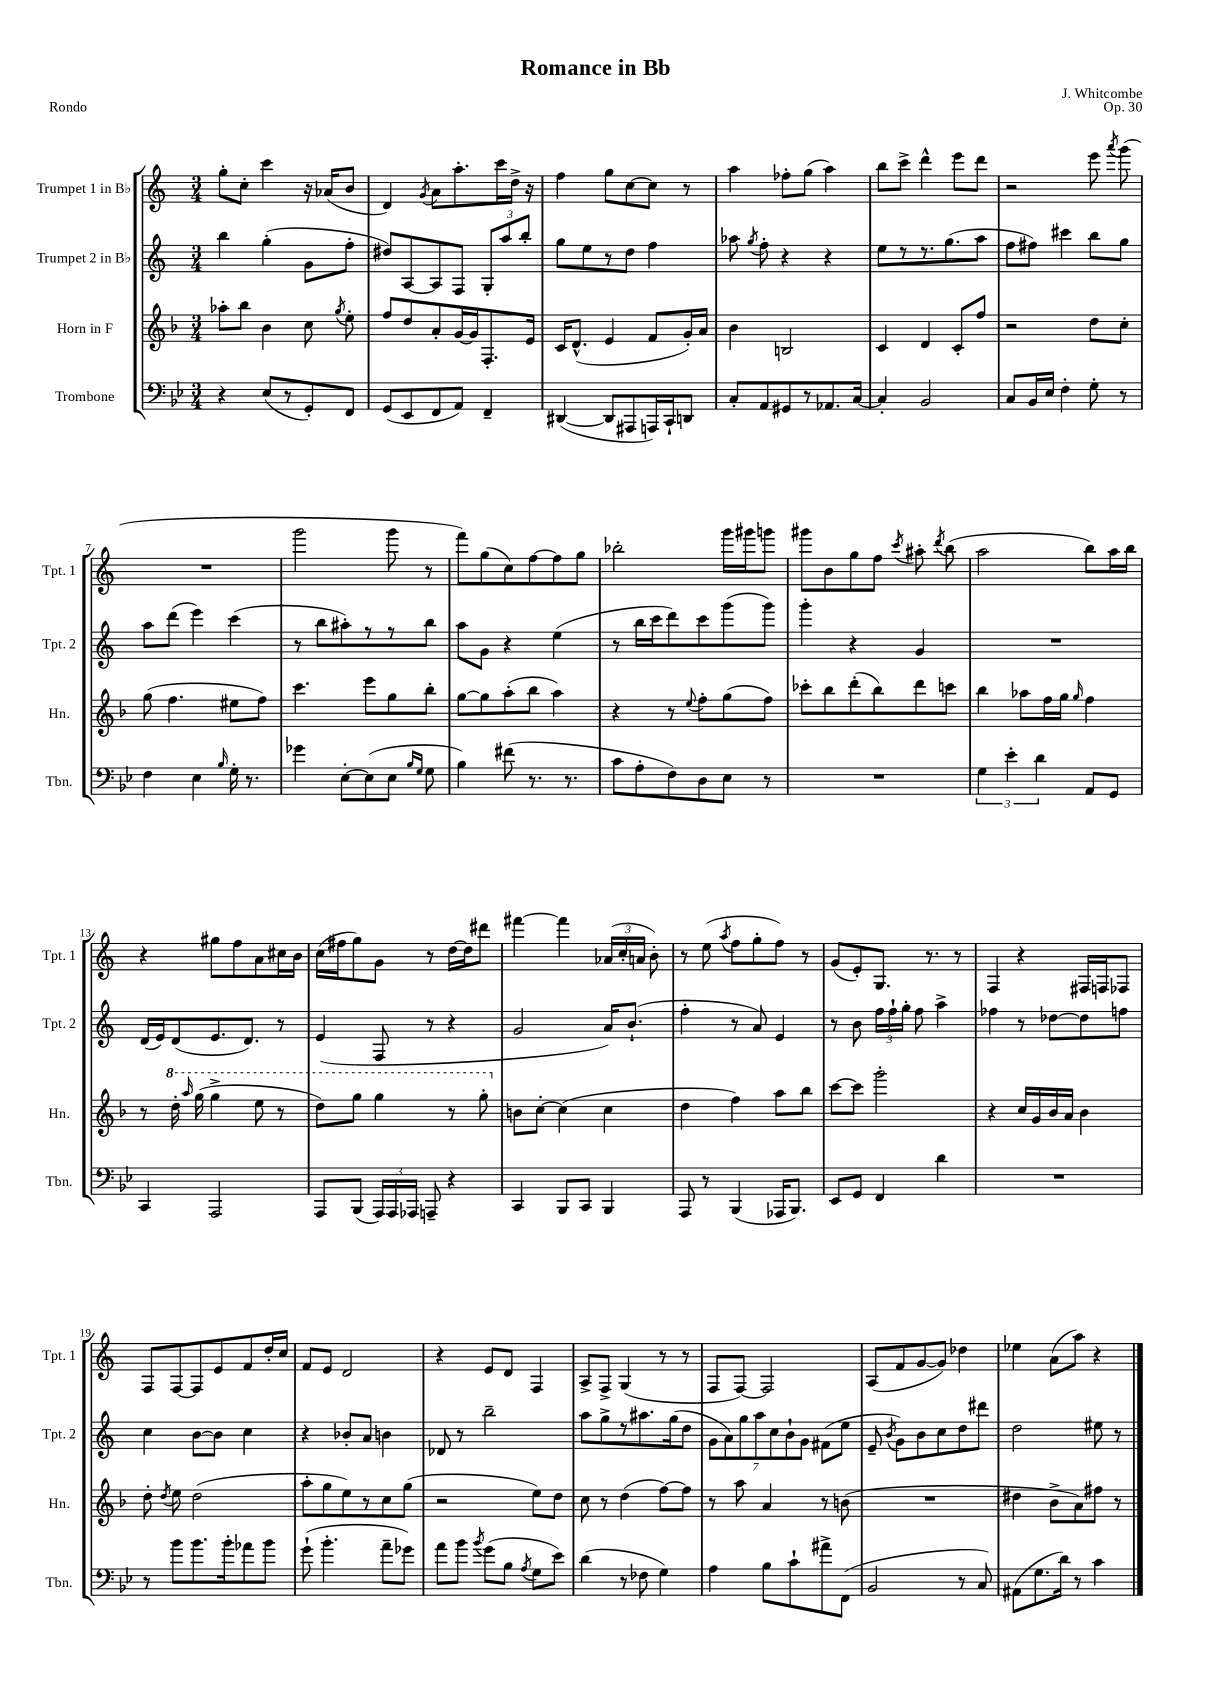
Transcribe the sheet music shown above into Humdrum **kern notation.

**kern	**kern	**kern	**kern
*staff4	*staff3	*staff2	*staff1
*clefF4	*clefG2	*clefG2	*clefG2
*k[b-e-]	*k[b-]	*k[]	*k[]
*M3/4	*M3/4	*M3/4	*M3/4
4r	8aa-'	4bb	8gg'
.	8bb-	.	8cc'
(8E-	4b-	(4gg'	4ccc
8r	.	.	.
8GG')	8cc	8g	16r
.	.	.	(16a-
.	8qgg	.	.
8FF	8ee'	8ff'	8b
=	=	=	=
(8GG	8ff	8dd#)	4d)
8EE-	8dd	[8A	.
.	.	.	8qg
8FF	8a'	8A]	8a
8AA)	[16g	8F	8.aa'
.	16g]	.	.
4FF~	8.F'	12G'	.
.	.	.	16ccc
.	.	12aa	.
.	.	.	16dd^
.	.	12bb'	.
.	16e	.	16r
=	=	=	=
([4DD#	16c	8gg	4ff
.	(8.d^^	.	.
.	.	8ee	.
8DD#]	4e	8r	8gg
8AAA#	.	8dd	[8cc
16AAA)	8f	4ff	8cc]
16CC`	.	.	.
8DD	16g')	.	8r
.	16a	.	.
=	=	=	=
8C'	4b-	8aa-	4aa
.	.	8qgg	.
8AA	.	8ff'	.
8GG#	2B	4r	8ff-'
8r	.	.	(8gg
8.AA-	.	4r	4aa)
[16C	.	.	.
=	=	=	=
4C']	4c	8ee	8bb
.	.	8r	8ccc^
2BB-	4d	8.r	4ddd^^
.	.	(8.gg	.
.	8c'	.	8eee
.	8ff	8aa	8ddd
=	=	=	=
8C	2r	8ff	2r
16BB-	.	8ff#)	.
16E-	.	.	.
4F'	.	4ccc#	.
8G'	8dd	8bb	8eee
.	.	.	8qaaa
8r	8cc'	8gg	(8ggg
=	=	=	=
4F	(8gg	8aa	2.r
.	4.ff	(8ddd	.
4E-	.	4eee)	.
16qqB-	.	.	.
16G'	8ee#	(4ccc	.
8.r	.	.	.
.	8ff)	.	.
=	=	=	=
4g-	4.ccc	8r	2ggg
.	.	8bb	.
[8E-'	.	8aa#')	.
(8E-]	8eee	8r	.
8E-	8gg	8r	8ggg
16qqB-	.	.	.
16qqG	.	.	.
8G	8bb-'	8bb	8r
=	=	=	=
4B-)	[8gg	8aa	8fff)
.	8gg]	8g	(8gg
(8f#	(8aa'	4r	8cc)
8.r	8bb-	.	[8ff
.	4aa)	(4ee	8ff]
8.r	.	.	.
.	.	.	8gg
=	=	=	=
8c	4r	8r	2bb-'
8A'	.	16bb	.
.	.	16ccc	.
8F)	8r	8ddd)	.
.	8qqee	.	.
8D	8ff'	8ccc	.
8E-	(8gg	(8ggg	16ggg
.	.	.	16ggg#
8r	8ff)	8ggg)	8ggg
=	=	=	=
2.r	8ccc-'	4ggg'	8ggg#
.	8bb-	.	8b
.	(8ddd'	4r	8gg
.	8bb-)	.	8ff
.	.	.	8qccc
.	8ddd	4g	8aa#'
.	.	.	8qddd
.	8ccc	.	(8bb
=	=	=	=
6G	4bb-	2.r	2aa
6e-'	.	.	.
.	8aa-	.	.
6d	.	.	.
.	16ff	.	.
.	16gg	.	.
.	16qqgg	.	.
8AA	4ff	.	8bb)
8GG	.	.	16aa
.	.	.	16bb
=	=	=	=
4CC	8r	(16d	4r
.	.	16e)	.
.	16ddd'	(8d	.
.	16qqaaa	.	.
.	(16ggg	.	.
2AAA	4ggg^	8.e	8gg#
.	.	.	8ff
.	.	8.d)	.
.	8eee	.	8a
.	8r	8r	16cc#
.	.	.	16b
=	=	=	=
8AAA	8ddd)	(4e	(16cc
.	.	.	16ff#
(8BBB-	8ggg	.	8gg)
24AAA)	4ggg	8F	8g
24AAA	.	.	.
24AAA-	.	.	.
8AAA~	.	8r	8r
4r	8r	4r	[16dd
.	.	.	16dd]
.	8ggg'	.	8ddd#
=	=	=	=
4CC	8b	2g	[4fff#
.	[8cc'	.	.
8BBB-	(4cc]	.	4fff#]
8CC	.	.	.
4BBB-	4cc	16a)	(24a-
.	.	.	24cc'
.	.	(8.b`	.
.	.	.	24a
.	.	.	8b')
=	=	=	=
8AAA	4dd	4ff'	8r
8r	.	.	(8ee
.	.	.	8qaa
(4BBB-	4ff)	8r	8ff
.	.	8a)	8gg'
16AAA-	8aa	4e	8ff)
8.BBB-)	.	.	.
.	8bb-	.	8r
=	=	=	=
8EE-	[8ccc	8r	(8g
8GG	8ccc]	8b	8e')
4FF	2ggg'	24ff	8.G
.	.	24ff`	.
.	.	24gg'	.
.	.	8ff	.
.	.	.	8.r
4d	.	4aa^	.
.	.	.	8r
=	=	=	=
2.r	4r	4ff-	4F
.	16cc	8r	4r
.	16g	.	.
.	16b-	[8dd-	.
.	16a	.	.
.	4b-	8dd-]	16F#
.	.	.	16F
.	.	8ff	8F-
=	=	=	=
8r	8dd'	4cc	8F
.	8qdd	.	.
8b-	8ee	.	[8F
8.b-	(2dd	[8b	8F]
.	.	8b]	8e
16b-'	.	.	.
8a-	.	4cc	8f
8b-	.	.	16dd'
.	.	.	16cc
=	=	=	=
(8g`	8aa'	4r	8f
4.b-'	8gg	.	8e
.	8ee)	8b-'	2d
.	8r	8a	.
8a~	8cc	4b	.
8g-)	(8gg	.	.
=	=	=	=
8a	2r	8d-	4r
8b-	.	8r	.
8qb-	.	.	.
(8g	.	2bb~	8e
8B-	.	.	8d
8qA	.	.	.
8G	8ee)	.	4F
8e-)	8dd	.	.
=	=	=	=
(4d	8cc	8aa	8A^
.	8r	8gg^	8F^
8r	(4dd	8r	(4G
8F-	.	8.aa#	.
4G)	[8ff)	.	8r
.	.	(16gg	.
.	8ff]	8dd	8r
=	=	=	=
4A	8r	14g	8F
.	.	14a)	.
.	8aa	.	[8F)
.	.	14gg	.
.	.	14aa	.
8B-	4a	.	2F]
.	.	14cc	.
.	.	14b`	.
8c`	.	.	.
.	.	14g	.
8a#^	8r	(8f#	.
(8FF	(8b	8ee	.
=	=	=	=
2BB-	2.r	8e~	(8A
.	.	8qb	.
.	.	8g)	8f
.	.	8b	[8g
.	.	8cc	8g])
8r	.	8dd	4dd-
8C)	.	8ddd#	.
=	=	=	=
(8AA#	4dd#	2dd	4ee-
8.G	.	.	.
.	8b-^	.	(8a
16d)	.	.	.
8r	8a)	.	8aa)
4c	8ff#	8ee#	4r
.	8r	8r	.
==	==	==	==
*-	*-	*-	*-
